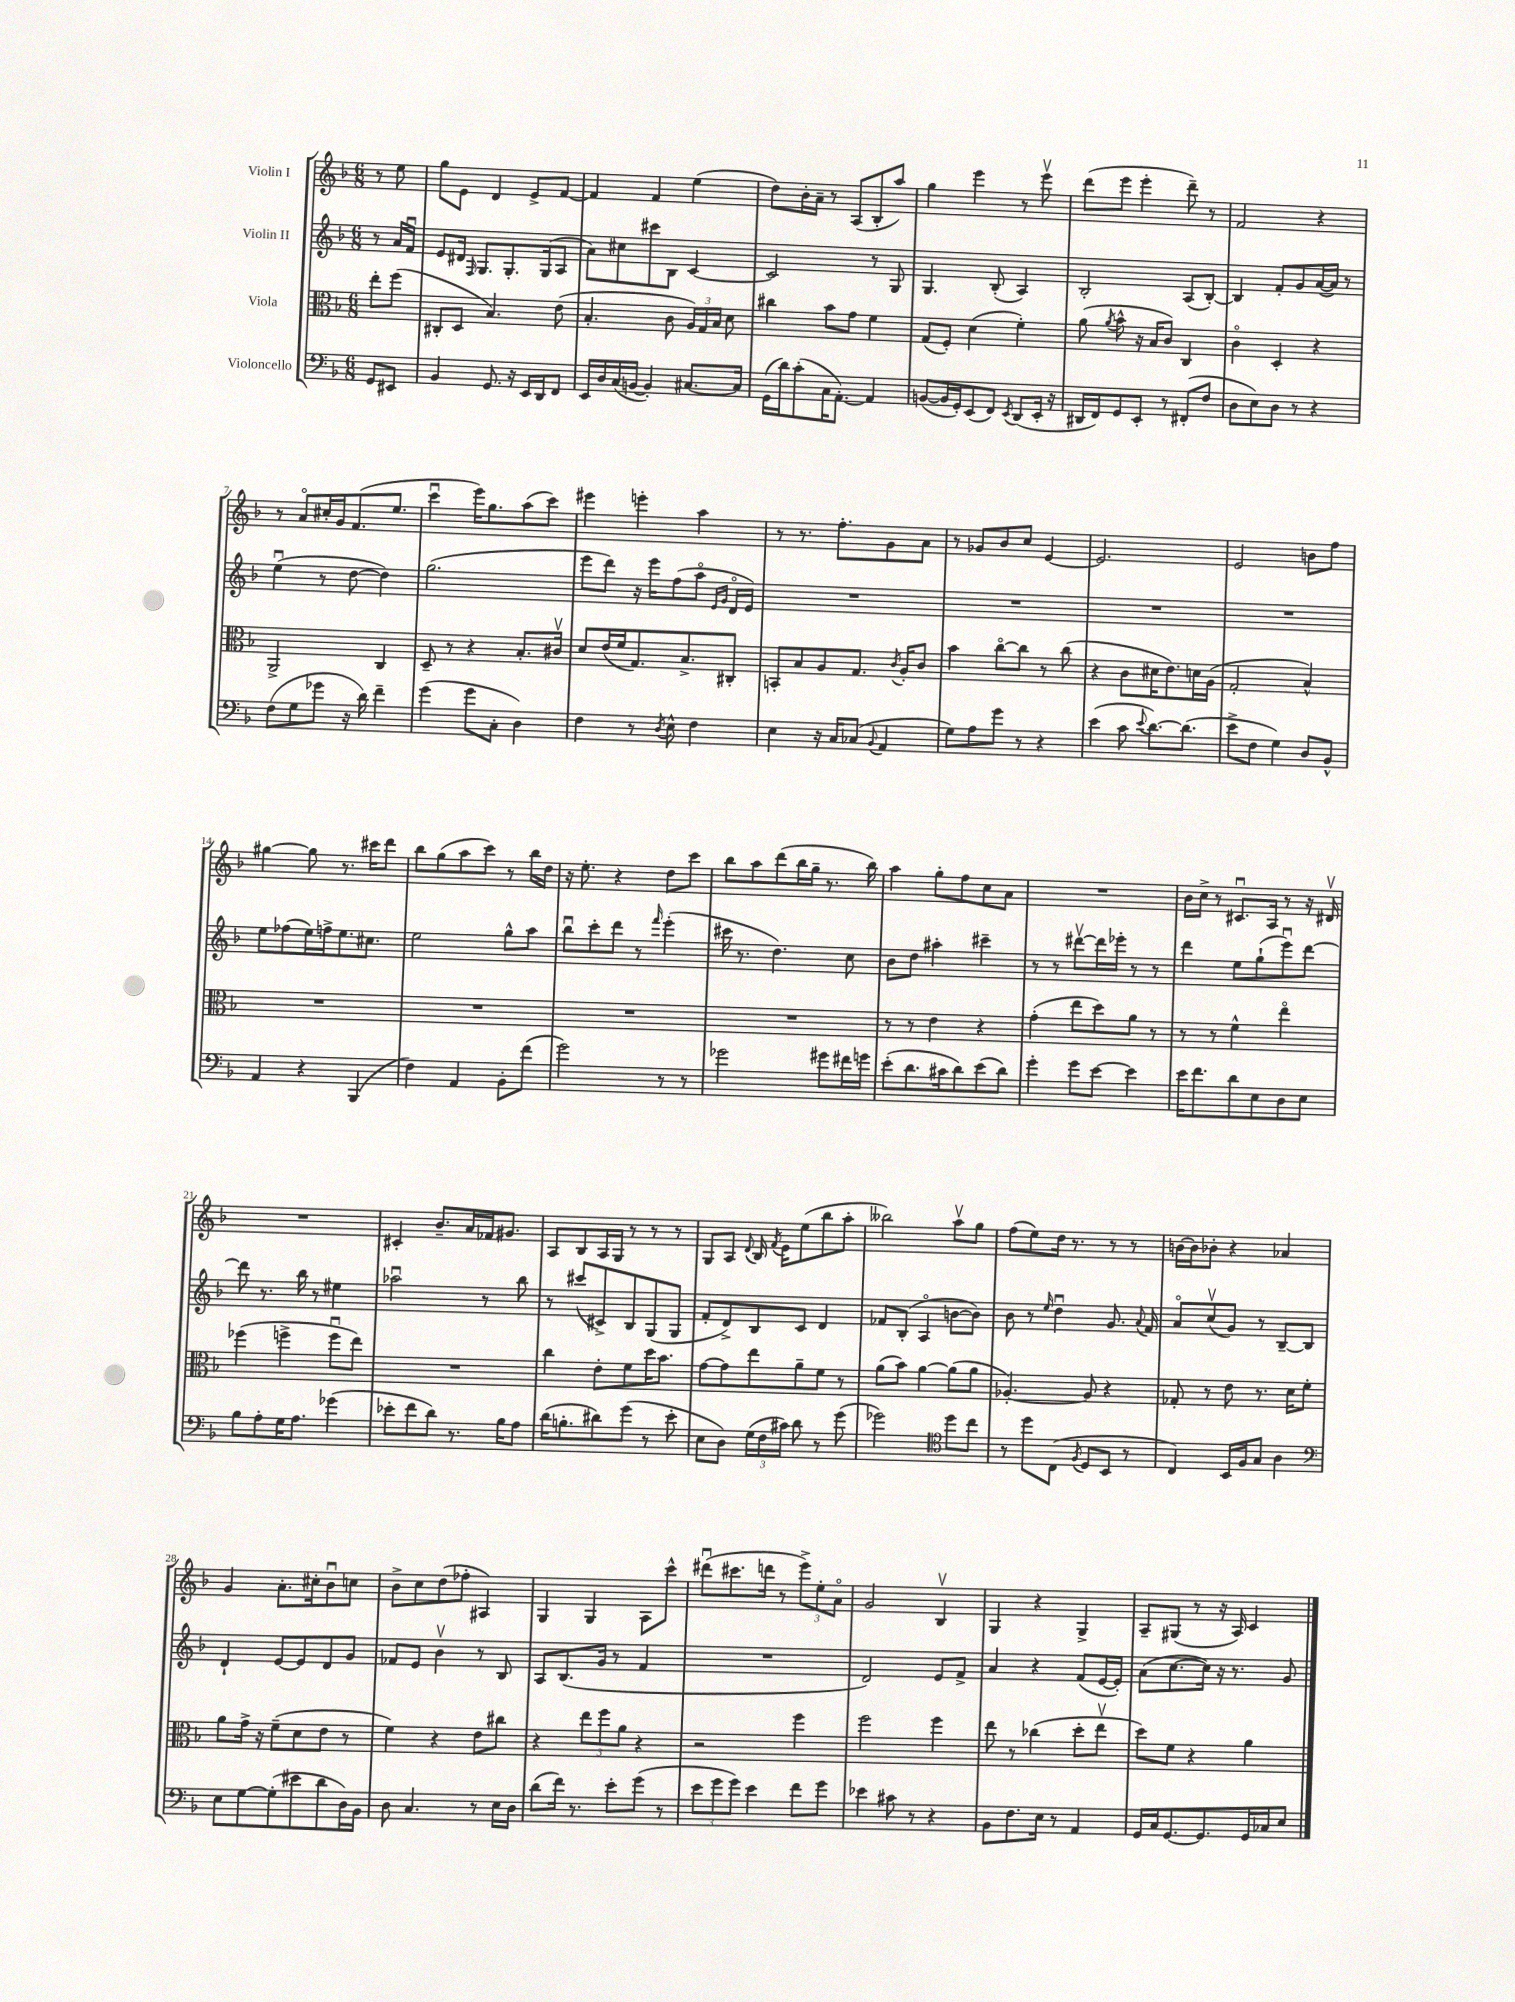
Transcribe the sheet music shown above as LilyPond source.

<<
\new StaffGroup <<
\new Staff = "s0" \with { instrumentName = "Violin I" } {
    \clef treble \key f \major \numericTimeSignature \time 6/8 \partial 4
    \autoBeamOff r8 e''8 |
    g''8[ e'8] d'4 e'8[-> f'8]~ |
    f'4 f'4 e''4( |
    d''8[) bes'16-. a'16]-- r8 a8[( bes8-. a''8]) |
    g''4 e'''4 r8 e'''8\upbow |
    d'''8[( e'''8] e'''4-. d'''8--) r8 |
    f'2 r4 |
    r8 a'8[\flageolet cis''16-. g'16 f'8.( e''8.] |
    c'''4\downbow e'''16[) g''8. a''8( c'''8]) |
    eis'''4 e'''4-. a''4 |
    r8 r8. f''8.[-. g'8 a'8] |
    r8 ges'8[ bes'8 c''8] e'4~ |
    e'2. |
    e'2 b'8[ f''8] |
    gis''4~ gis''8 r8. cis'''16[ d'''8] |
    bes''8[ g''8( a''8 c'''8]) r8 bes''16[ d''16] |
    r16 e''8.-. r4 d''8[ c'''8] |
    bes''8[ a''8 d'''8( bes''16 g''16]-- r8. bes''16) |
    a''4 g''8[-. f''8 c''8 a'8] |
    R2. |
    bes'16[ c''16]-> r8 cis'8.[\downbow a16] r8 r16 dis'16\upbow |
    R2. |
    cis'4-. bes'8.[-- a'16 fes'16 gis'8.] |
    a8[ bes8 a16 g16] r8 r8 r8 |
    g8[ a8] \appoggiatura { d'8 } bes16 \acciaccatura { f'8 } e'16[ e''8( bes''8 a''8]-. |
    beses''2) a''8[\upbow g''8] |
    f''8[( e''8) d''16] r8. r8 r8 |
    b'16[~ b'16 bes'8]-. r4 aes'4 |
    g'4 a'8.[-. cis''16-. bes'8\downbow c''8] |
    bes'8[-> c''8 d''8( fes''8]-. ais4) |
    g4 g4 a8[ c'''8]-^ |
    dis'''8[\downbow( cis'''8. d'''16] r8 \tuplet 3/2 { e'''8[->) e''8-. a'8]\flageolet } |
    g'2 bes4\upbow |
    g4 r4 g4-> |
    a8[-- gis8]( r8 r16 a16) c'4 \bar "|." |
}
\new Staff = "s1" \with { instrumentName = "Violin II" } {
    \clef treble \key f \major \numericTimeSignature \time 6/8 \partial 4
    \autoBeamOff r8 a'16[ f'16]\downbow |
    e'8[ dis'16] \grace { f16 } g8.[ g8.-. g16( a8] |
    a'8[) cis''8 cis'''8 bes8] c'4~ |
    c'2 r8 g8 |
    g4. bes8-.( a4) |
    bes2-. a8[( bes8]~-.) |
    bes4 f'8[-. g'8 a'16~( a'16]) r8 |
    e''4\downbow( r8 d''8~ d''4) |
    g''2.( |
    e'''8[ d'''8]) r16 e'''16[ f''8( a''8]\flageolet \grace { e'16[ g'16] } d'16[\flageolet e'16]) |
    R2. |
    R2. |
    R2. |
    R2. |
    e''8[ fes''8( e''16) f''16-> e''8. cis''8.] |
    e''2 g''8[-^ a''8] |
    bes''8[\downbow c'''8-. d'''8] r8 \grace { f'''16 } e'''4-.( |
    cis'''16 r8. d''4.) c''8 |
    bes'8[ d''8] ais''4-. cis'''4-- |
    r8 r8 dis'''8[~\upbow dis'''16 ees'''16]-. r8 r8 |
    d'''4 e''8[ g''8-!( e'''8\downbow) d'''8]~ |
    d'''8 r8. bes''16 r8 eis''4 |
    aes''2\downbow r8 bes''8 |
    r8 cis'''8[( cis'8->) bes8 g8( g8] |
    f'8[-. d'8->) bes8 c'8] d'4 |
    fes'8[ bes8]-.( a4\flageolet b'8[~ b'8]) |
    bes'8 r8 \grace { e''16 } d''4\downbow g'8. \appoggiatura { a'8 } f'16 |
    a'8[\flageolet c''8\upbow( g'8]) r8 bes8[~-- bes8] |
    d'4-! e'8[~ e'8 d'8 g'8] |
    fes'8[ e'8] bes'4\upbow r8 bes8 |
    a8[ bes8.( g'16] r8 f'4 |
    R2. |
    d'2) e'8[ f'8]-> |
    a'4 r4 f'8[( e'16~ e'16]-.) |
    a'8[( c''8.~ c''16]) r16 r8. g'8 \bar "|." |
}
\new Staff = "s2" \with { instrumentName = "Viola" } {
    \clef alto \key f \major \numericTimeSignature \time 6/8 \partial 4
    \autoBeamOff e''8[-. f''8]( |
    cis8[-. d8] bes4.) e'8( |
    bes4.-. c'8 \tuplet 3/2 { a16[) g16 bes16] } d'8 |
    cis''4 bes'8[ g'8] f'4 |
    g8[( f8]-.) d'4( f'4-.) |
    a'8( \acciaccatura { a'8 } bes'8-^ r16 bes16[ c'8]) c4 |
    c'4\flageolet d4-. r4 |
    a,2-> c4 |
    d8-- r8 r4 bes8.[-. cis'16]\upbow |
    d'8[ e'16( f'16 g8.) bes8.-> cis8]-. |
    b,8[-. bes8 a8 g8.] \acciaccatura { c'8 } a16[-. c'8] |
    bes'4 c''8[~\flageolet c''8] r8 c''8( |
    r4 c'8[ dis'16 e'8.) d'16 a16]( |
    g2-. bes4-^) |
    R2. |
    R2. |
    R2. |
    R2. |
    r8 r8 e'4 r4 |
    g'4-.( e''8[ d''8) a'8] r8 |
    r8 r8 f'4-^ e''4\flageolet |
    fes''4( f''4-> f''8[\downbow e''8]) |
    R2. |
    c''4 e'8[-. f'8 d''16 bes'8.] |
    g'8[~ g'8 e''8 a'8-- f'8] r8 |
    a'8[( bes'8]) a'4~ a'8[( a'8] |
    aes4.~-.) aes8 r4 |
    ges8-. r8 e'8 r8. d'16[ f'8]-. |
    a'8[ g'16]-> r16 f'8[--( d'8 e'8] r8 |
    f'4) r4 e'8[ cis''8] |
    r4 \tuplet 3/2 { e''8[ f''8 a'8] } r4 |
    r2 f''4 |
    f''2 f''4 |
    e''8 r8 ces''4( d''8[-. e''8]\upbow |
    d''8[) f'8] r4 a'4 \bar "|." |
}
\new Staff = "s3" \with { instrumentName = "Violoncello" } {
    \clef bass \key f \major \numericTimeSignature \time 6/8 \partial 4
    \autoBeamOff g,8[ eis,8] |
    bes,4 g,8. r16 e,16[ d,16 f,8] |
    e,16[ d16 c16( b,16]~ b,4-.) cis8.[~ cis16] |
    g,16[( d'16) c'8-.( c16 a,8.]~-.) a,4 |
    b,8[~( b,16 g,16-.) e,8( f,8]) \acciaccatura { e,8 } d,8[( e,16]-. r16 |
    dis,16[ f,16) g,8 e,8]-. r8 fis,8[-.( f8] |
    d8[ e8) d8] r8 r4 |
    f8[( g8 ges'8] r16 d'16) f'4-- |
    g'4( g'8[ c8]-. d4) |
    f4 r8 \acciaccatura { d8 } e8-^ f4 |
    e4 r16 c16[ ces8]( \appoggiatura { bes,8 } a,4 |
    g8[) a8 g'8] r8 r4 |
    e'4( c'8 \appoggiatura { e'8 } d'8.[~) d'8.]( |
    e'8[-> f8] g4) d8[ bes,8]-^ |
    a,4 r4 bes,,4( |
    f4) a,4 bes,8[-. f'8]( |
    g'2) r8 r8 |
    ges'2 gis'8[ fis'16 g'16] |
    e'8[-.( d'8. cis'16 d'8) e'8( d'8]) |
    g'4-. g'8[ e'8]~ e'4 |
    e'16[ f'8. d'8 e8 d8 e8] |
    bes8[ a8-. g16 a8.] ges'4( |
    ees'8[-. f'8 d'8]) r8. bes16[ a8] |
    d'16[( b8.-. dis'8) g'8]( r8 e'8-. |
    e8[ d8]) \tuplet 3/2 { g16[( f16 cis'16]) } d'8 r8 g'8( |
    ges'2) \clef tenor d''8[ c''8] |
    r8 d''8[ c8]( \acciaccatura { f8 } d8[ bes,8] r8 |
    c4) bes,16[ f16 g8] a4 |
    \clef bass e8[ g8~ g8-.( eis'8 d'8 d16) bes,16] |
    d8 c4. r8 e16[ d16] |
    d'8[( f'16]) r8. e'8[-. g'8]( r8 |
    \tuplet 3/2 { e'8[ g'8 g'8]) } e'4 f'8[ g'8] |
    ees'4 cis'8 r8 r4 |
    bes,8[ f8. e16] r8 a,4 |
    g,16[ c16 g,8.~ g,8. g,16 ces16 e8] \bar "|." |
}
>>
>>
